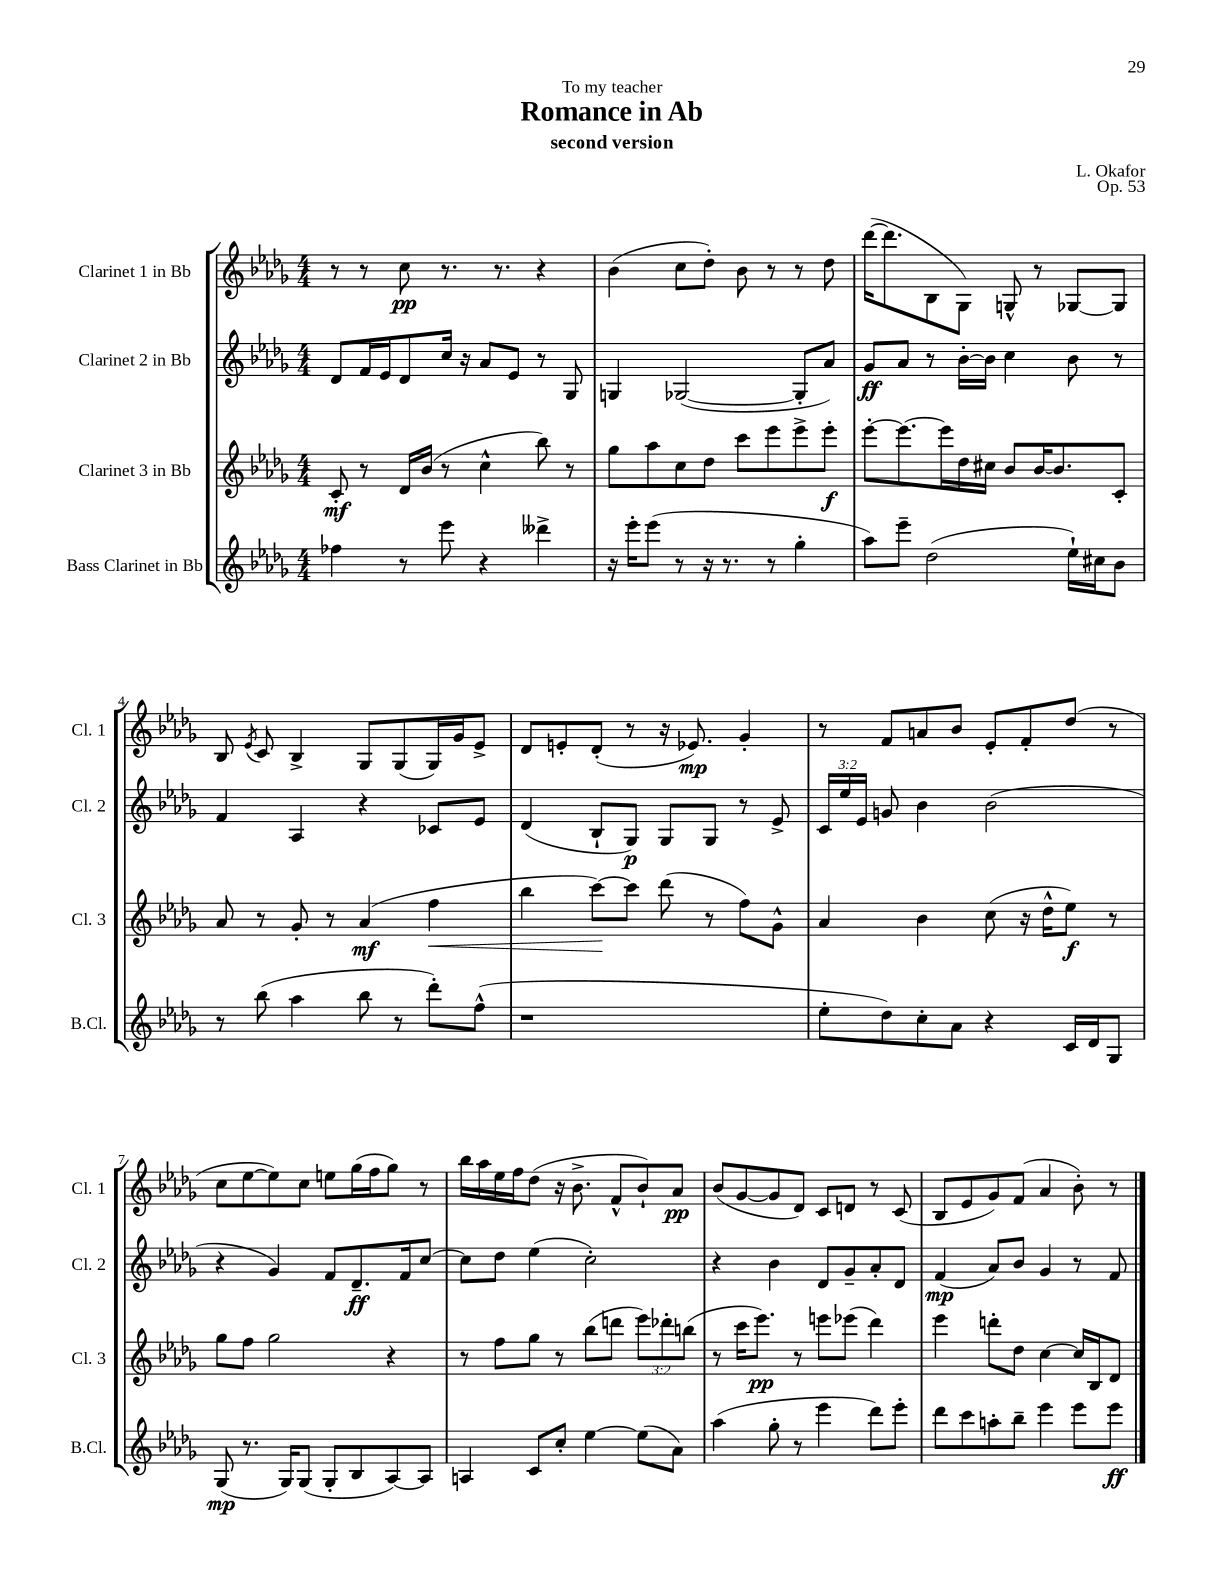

**kern	**kern	**kern	**kern
*staff4	*staff3	*staff2	*staff1
*clefG2	*clefG2	*clefG2	*clefG2
*k[b-e-a-d-g-]	*k[b-e-a-d-g-]	*k[b-e-a-d-g-]	*k[b-e-a-d-g-]
*M4/4	*M4/4	*M4/4	*M4/4
4ff-\	8c'/	8d-/L	8r
.	8r	16f/L	8r
.	.	16e-/J	.
8r	16d-/LL	8d-/	8cc\
.	(16b-/JJ	.	.
8eee-\	8r	16cc/Jk	8.r
.	.	16r	.
4r	4cc^^\	8a-/L	.
.	.	.	8.r
.	.	8e-/J	.
4ddd--^\	8bb-\)	8r	4r
.	8r	8G-/	.
=	=	=	=
16r	8gg-\L	4G/	(4b-\
16eee-'\LK	.	.	.
(8eee-\J	8aa-\	.	.
8r	8cc\	([2G-/	8cc\L
16r	8dd-\J	.	8dd-'\J)
8.r	.	.	.
.	8ccc\L	.	8b-\
8r	8eee-\	.	8r
4gg-'\	8eee-^\	8G-'/]L	8r
.	8eee-'\J	8a-/J)	8dd-\
=	=	=	=
8aa-\L)	[8eee-'\L	8g-/L	([16ddd-\LK
.	.	.	8.ddd-\]
8eee-~\J	8.eee-\_	8a-/J	.
(2dd-\	.	8r	8B-\
.	16eee-\]L	.	.
.	16dd-\	[16b-'\LL	8G-\J)
.	16cc#\JJ	16b-\]JJ	.
.	8b-/L	4cc\	8G^^/
.	[16b-/K	.	8r
.	8.b-/]	.	.
16ee-`\LL)	.	8b-\	[8G-/L
16cc#\J	.	.	.
8b-\J	8c'/J	8r	8G-/]J
=	=	=	=
8r	8a-/	4f/	8B-/
.	.	.	8qe-/
(8bb-\	8r	.	8c/
4aa-\	8g-'/	4A-/	4B-^/
.	8r	.	.
8bb-\	(4a-/	4r	8G-/L
8r	.	.	(8G-/
8ddd-'\L)	4ff\	8c-/L	16G-/L)
.	.	.	16g-/J
(8ff^^\J	.	8e-/J	8e-^/J
=	=	=	=
1r	4bb-\	(4d-/	8d-/L
.	.	.	8e'/
.	[8ccc\L)	8B-`/L	(8d-'/J
.	8ccc\]J	8G-/J)	8r
.	(8ddd-\	8G-/L	16r
.	.	.	8.e-/)
.	8r	8G-/J	.
.	8ff\L)	8r	4g-'/
.	8g-^^\J	8e-^/	.
=	=	=	=
8ee-'\L	4a-/	24c/LL	8r
.	.	24ee-/	.
.	.	24e-/JJ	.
8dd-\)	.	8g/	8f/L
8cc'\	4b-\	4b-\	8a/
8a-\J	.	.	8b-/J
4r	(8cc\	(2b-\	8e-'/L
.	16r	.	8f'/
.	16dd-^^\LK	.	.
16c/LL	8ee-\J)	.	(8dd-/J
16d-/J	.	.	.
8G-/J	8r	.	8r
=	=	=	=
(8G-/	8gg-\L	4r	8cc\L
8.r	8ff\J	.	[8ee-\
.	2gg-\	4g-/)	8ee-\])
16G-/LK)	.	.	.
(8G-/J	.	.	8cc\J
8G-'/L	.	8f/L	8ee\L
8B-/	.	8.d-~/	(16gg-\L
.	.	.	16ff\J
[8A-/)	4r	.	8gg-\J)
.	.	16f/k	.
8A-/]J	.	[8cc/J	8r
=	=	=	=
4A/	8r	8cc\]L	16bb-\LL
.	.	.	16aa-\
.	8ff\L	8dd-\J	16ee-\
.	.	.	16ff\J
8c/L	8gg-\J	(4ee-\	(8dd-\J
8cc'/J	8r	.	16r
.	.	.	8.b-^\
[4ee-\	(8bb-\L	2cc'\)	.
.	8ddd\J	.	8f^^/L
(8ee-\]L	12eee-\L)	.	8b-`/)
.	12ddd-'\	.	.
8a-\J)	.	.	8a-/J
.	(12bb\J	.	.
=	=	=	=
(4aa-\	8r	4r	(8b-/L
.	16ccc\LK	.	[8g-/
.	8.eee-\J)	.	.
8gg-'\	.	4b-\	8g-/]
8r	8r	.	8d-/J)
4eee-\	8eee\L	8d-/L	8c/L
.	(8eee-\J	8g-~/	8d/J
8ddd-\L)	4ddd-\)	8a-'/	8r
8eee-'\J	.	8d-/J	(8c/
=	=	=	=
8ddd-\L	4eee-\	(4f/	8B-/L
8ccc\	.	.	8e-/
8aa'\	8ddd'\L	8a-/L)	8g-/)
8bb-~\J	8dd-\J	8b-/J	(8f/J
4eee-\	[4cc\	4g-/	4a-/
8eee-\L	16cc/]LL	8r	8b-'\)
.	16B-/J	.	.
8eee-\J	8d-/J	8f/	8r
==	==	==	==
*-	*-	*-	*-
